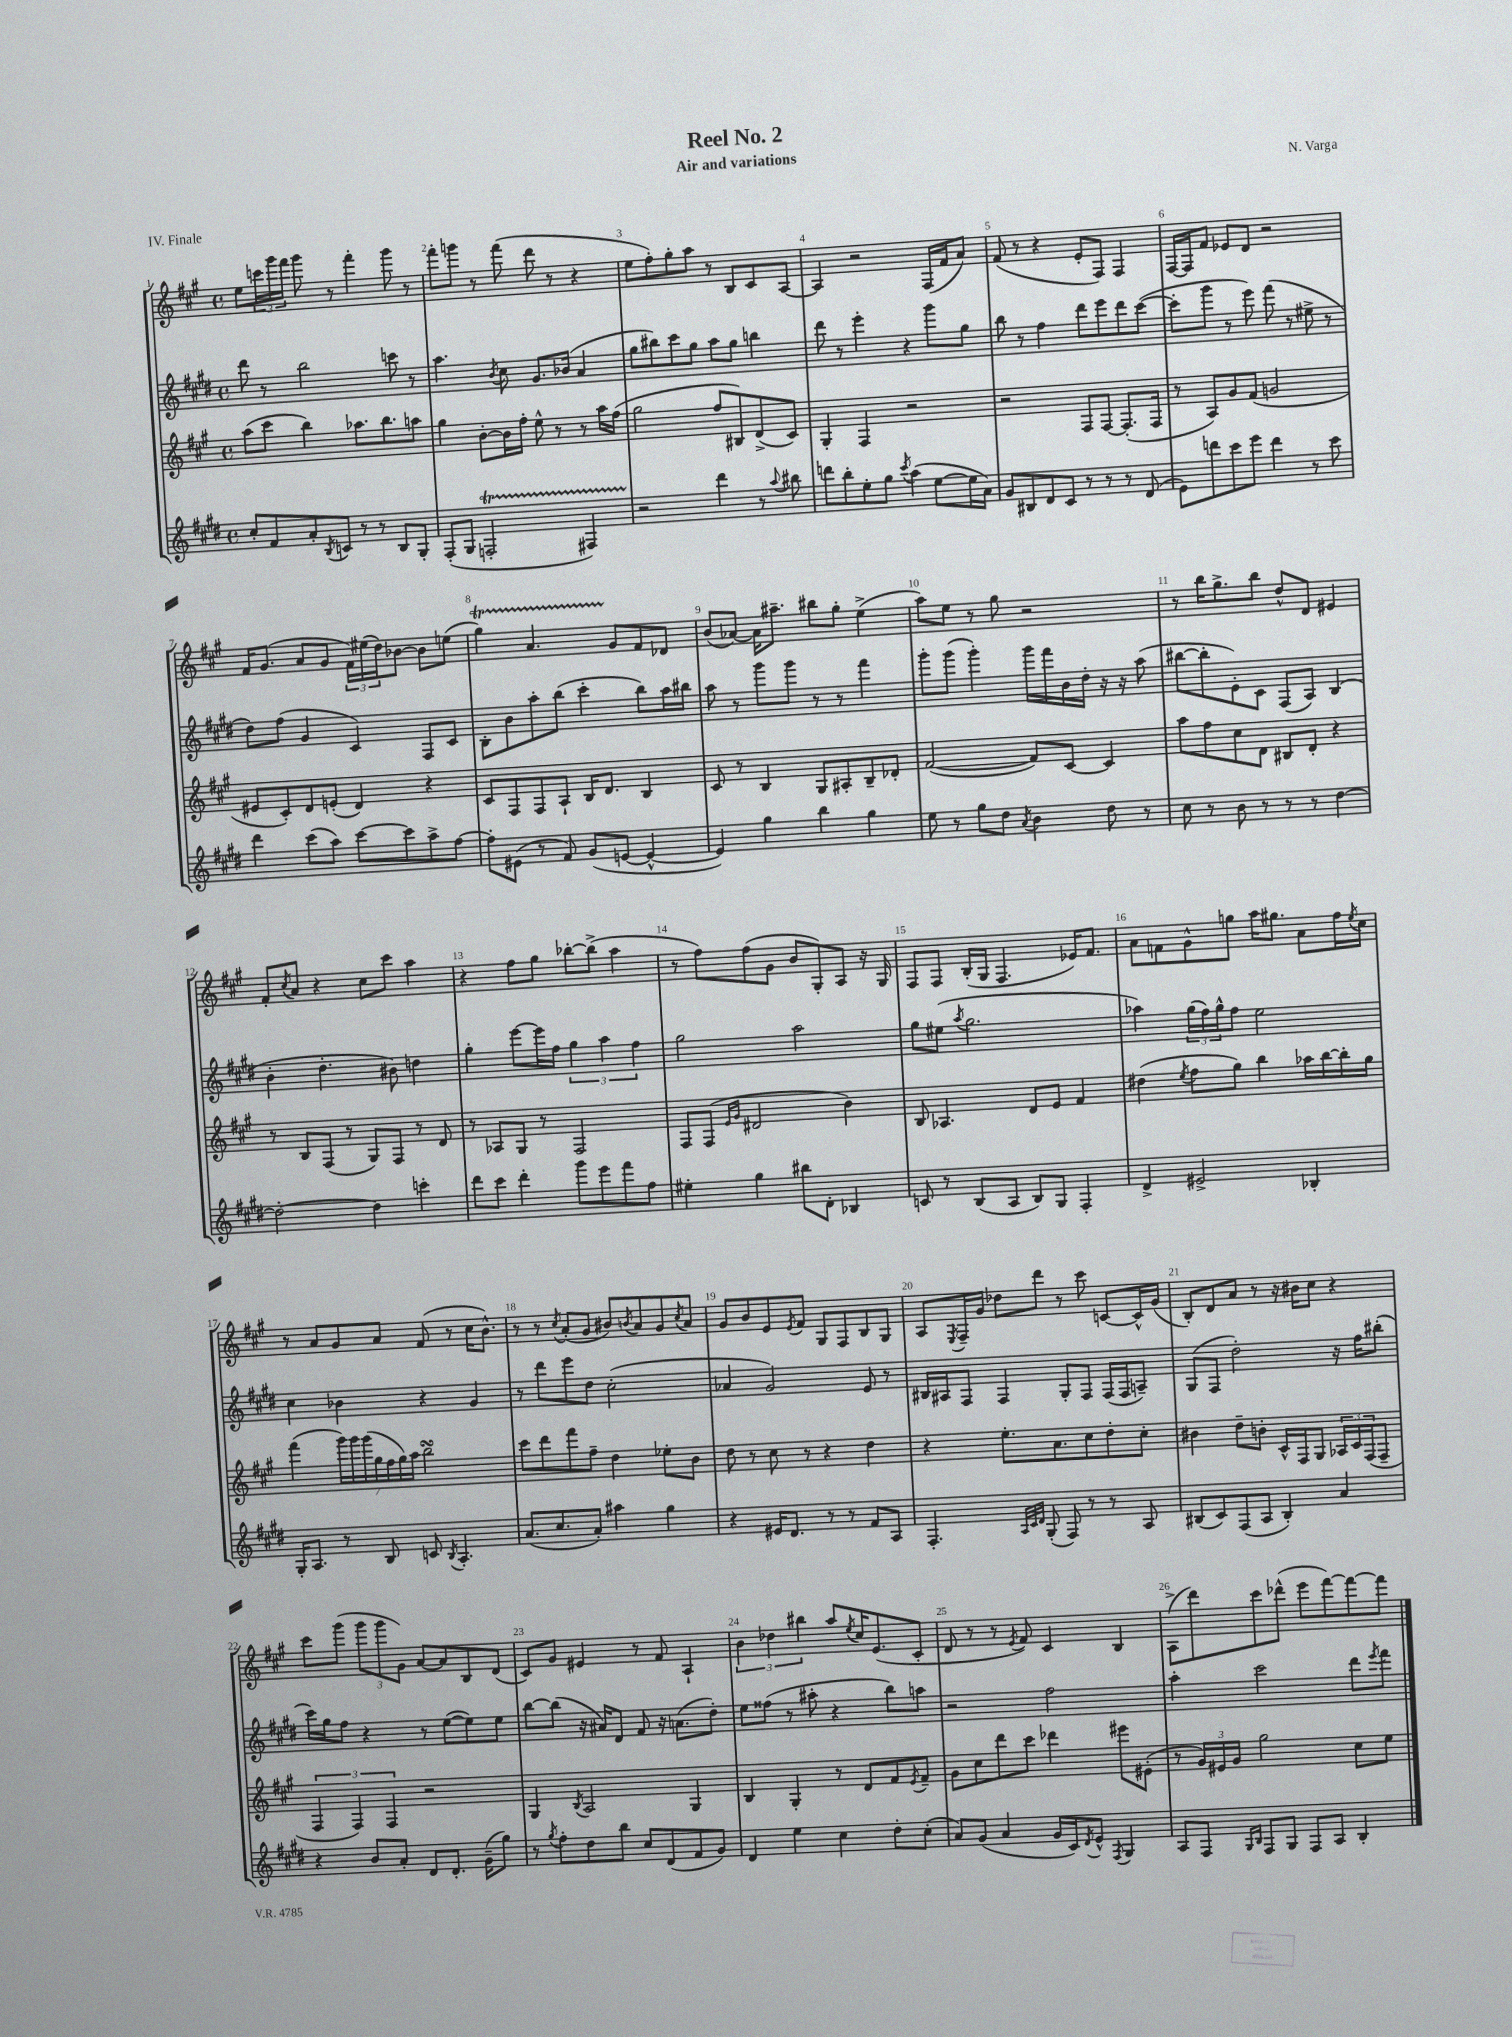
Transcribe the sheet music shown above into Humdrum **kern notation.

**kern	**kern	**kern	**kern
*part4	*part3	*part2	*part1
*staff4	*staff3	*staff2	*staff1
*clefG2	*clefG2	*clefG2	*clefG2
*k[f#c#g#d#]	*k[f#c#g#]	*k[f#c#g#d#]	*k[f#c#g#]
*M4/4	*M4/4	*M4/4	*M4/4
*met(c)	*met(c)	*met(c)	*met(c)
=1	=1	=1	=1
8cc#'/L	(8aa\L	8ddd#\	8ee\L
8f#/	8ccc#\J	8r	24cccn\L
.	.	.	24ggg#\
.	.	.	24fff#\JJ
8a'/	4bb\)	2bb\	8ggg#\
8qB/	.	.	.
8cn/J	.	.	8r
8r	8.aa-X\L	.	4fff#'\
8r	.	.	.
.	8.bb\	.	.
8B/L	.	8cccn\	8ggg#\
8G#'/J	8aan\J	8r	8r
=2	=2	=2	=2
(8F#'/L	4gg#\	4.aa\	8fff#'\L
8G#/J	.	.	8gggn\J
2FnT'/	[8b'\L	.	8r
.	.	8qb/	.
.	16b\L]	8cc#\	(8fff#\
.	16ff#'\JJ	.	.
.	8ee^^\	8.g#/L	8ddd\
.	8r	.	8r
.	.	(16b-X/Jk	.
4F#XTTT/)	8r	4a/	4r
.	16aa\LL	.	.
.	(16ff#\JJ	.	.
=3	=3	=3	=3
2r	2gg#\	8gg#\L	8ee\L
.	.	8bb#X\)	8ff#'\)
.	.	8ccc#\	8gg#'\
.	.	8gg#\J	8aa\J
4ddd#\	8ff#/L	8aa\L	8r
.	8B#X/)	8gg#\J	8B/L
8r	(8d^/	4bbn\	8c#/
8qqaa/	.	.	.
8bb#X\	8c#/J)	.	[8A/J
=4	=4	=4	=4
8dddn\L	4G#'/	8ddd#\	4A/]
8bb'\	.	8r	.
8ee'\	4F#/	4eee'\	2r
8gg#\J	.	.	.
8qccc#/	.	.	.
(4aa\	2r	4r	.
[8ee\L	.	8ggg#\L	(16F#/LL
.	.	.	16f#/J
16ee\L]	.	8gg#\J	8a/J)
16a\JJ)	.	.	.
=5	=5	=5	=5
8g#/L	2r	8bb\	(8f#/
8B#X/	.	8r	8r
8d#/	.	4ff#\	4r
8c#/J	.	.	.
8r	8F#/L	8ddd#\L	8e'/L
8r	[8F#/J	8eee\	8F#/J)
8r	(8.F#'/L]	8ddd#\	4F#/
(8d#/	.	([8ccc#\J	.
.	16F#/Jk	.	.
=6	=6	=6	=6
8e\L)	8r	8ccc#'\L]	[16F#/LL
.	.	.	16F#/J]
8dddn\	8A/L)	8ggg#\J	8f#/J
8ccc#\	8g#/	8r	8e-X/L
8eee\J	(8f#/J	8eee\)	8d/J
4ddd\	2gn/	(8fff#\	2r
.	.	8r	.
8r	.	8ee#X^\	.
8ccc#\	.	8r	.
!!LO:LB:g=z
=7	=7	=7	=7
4ddd#\	8e#X/L	8dd#\L)	16f#/KL
.	.	.	(8.g#/J
.	8c#'/)	(8ff#\J	.
(8ccc#\L	8d/	4g#/	8a/L
8aa\J)	(8en'/J	.	8g#/J
[8ccc#\L	4d/)	4c#/)	24f#\LL)
.	.	.	(24ee#X\
.	.	.	24dd\J)
8ccc#\]	.	.	[8b-X\J
8aa^\	4r	8F#/L	8b-\L]
[8ff#\J	.	8c#/J	(8een\J
=8	=8	=8	=8
8ff#'\L]	8c#/L	8B'\L	4gg#t\)
(8e#X\J	8F#/	8b\	.
8r	8F#/	8aa'\	4.aTTT/
8f#/)	8A`/J	(8bb\J	.
(8g#/L	16B/KL	4ccc#'\	.
.	8.d/J	.	.
[8en/J	.	.	8g#/L
4e^^/_	4B/	8bb\L)	8f#/
.	.	16aa\L	8d-X/J
.	.	16bb#X\JJ	.
=9	=9	=9	=9
4e/])	8c#/	8aa\	(8b/L
.	8r	8r	[8a-X/J)
4gg#\	4B/	8ggg#\L	16a-\KL]
.	.	.	8.aa#X~\J
.	.	8ggg#\J	.
4bb\	8G#/L	8r	8bb#X\L
.	8A#X'/	8r	8gg#'\J
4gg#\	8B~/	4fff#\	(4ee^\
.	8d-X'/J	.	.
=10	=10	=10	=10
8ee\	([2f#/	8ggg#'\L	8aa\L)
8r	.	(8ggg#\J	8ee\J
8gg#\L	.	4ggg#'\)	8r
8dd#\J	.	.	8gg#\
8qa/	.	.	.
4b\	8f#/L])	16ggg#\LL	2r
.	.	16fff#\	.
.	[8c#/J	16b\	.
.	.	16dd#'\JJ	.
8dd#\	4c#/]	16r	.
.	.	16r	.
8r	.	(8aa\	.
=11	=11	=11	=11
8cc#\	8aa\L	[8bb#X\L	8r
8r	8ff#\	8bb#'\]	16bb\KL
.	.	.	8.gg#^\
8b\	8cc#\	8e'\)	.
8r	8d\J	8c#\J	8bb\J
8r	8B#X/L	(8F#/L	8dd^^/L
8r	8d'/J	8A/J)	8d/J
[4dd#\	4r	(4B/	4e#X/
!!LO:LB:g=z
=12	=12	=12	=12
2dd#'\_	8r	4b'\	8f#'/L
.	.	.	8qcc#/
.	8B/L	.	8a/J
.	(8F#/J	4.dd#'\	4r
.	8r	.	.
4dd#\]	8G#/L)	.	8cc#\L
.	8F#/J	8b#X\)	8ccc#\J
4cccn'\	8r	4ddn\	4aa\
.	8d/	.	.
=13	=13	=13	=13
8ddd#\L	8r	4gg#'\	4r
8ccc#\J	8A-X/L	.	.
4ddd#'\	8G#/J	[8eee\L	8ff#\L
.	8r	16eee\L]	8gg#\J
.	.	16ff#\JJ	.
8ggg#\L	2F#/	6gg#\	[8bb-X'\L
8eee\	.	.	(8bb-^\J]
.	.	6aa\	.
8fff#\	.	.	4aa\
.	.	6ff#\	.
8ff#\J	.	.	.
=14	=14	=14	=14
4ee#X'\	8F#/L	2gg#\	8r
.	(8F#/J	.	8ff#\L)
.	16qqe/LL	.	.
.	16qqg#/JJ	.	.
4gg#\	2d#X/	.	(8ff#\
.	.	.	8g#\J
8bb#X\L	.	2aa\	8b/L
8d#'\J	.	.	8G#'/)
4B-X/	4b\)	.	8A/J
.	.	.	16r
.	.	.	16G#/
=15	=15	=15	=15
8cn/	8B/	8gg#\L	8F#/L
8r	4.A-X/	(8ee#X\J	8F#/J
.	.	8qaa/	.
(8B/L	.	2.gg#\	(16B'/LL
.	.	.	16G#/JJ
8A/J	.	.	4.F#/
8B/L)	8d/L	.	.
8G#/J	8e/J	.	.
4F#'/	4f#/	.	16e-X/KL)
.	.	.	8.f#/J
=16	=16	=16	=16
4d#^/	(4dd#X\	4aa-X\)	8a\L
.	.	.	8fn\
.	8qee/	.	.
2e#X^/	8ff#\L	(24gg#\LL	8g#^^\
.	.	24ff#\)	.
.	.	24gg#^^\J	.
.	8gg#\J)	8ff#\J	8ggn\J
.	4bb\	2ee\	16aa\KL
.	.	.	8.gg#X\J
4B-X'/	16aa-X\LL	.	8a\L
.	[16bb\	.	.
.	16bb'\]	.	16ff#\L
.	.	.	8qee/
.	16gg#\JJ	.	16cc#\JJ
!!LO:LB:g=z
=17	=17	=17	=17
16G#'/KL	(4fff#\	4cc#\	8r
8.A/J	.	.	.
.	.	.	8a/L
8r	28ggg#\LL)	4b-X\	8g#/
.	28ggg#\	.	.
.	(28ggg#\	.	.
.	28gg#\	.	.
8B/	.	.	8a/J
.	28ff#\	.	.
.	28gg#\)	.	.
.	28aa\JJ	.	.
8cn/	2bbsSSS\	4r	(8f#/
8qB/	.	.	.
4.A'/	.	.	8r
.	.	4g#/	16cc#\KL
.	.	.	8.b^^\J)
=18	=18	=18	=18
(8.a/L	8ccc#\L	8r	8r
.	8ddd\	8ddd#\L	8r
8.cc#/	.	.	.
.	.	.	8qcc#/
.	8fff#\	8eee\	(8a'/L
8a'/J)	8ff#~\J	8dd#\J	8g#/J
4aa#X\	4dd\	(2cc#'\	8b#X/L)
.	.	.	8qbn/
.	.	.	8a/
4gg#\	8ee-X'\L	.	8g#/
.	.	.	8qcc#/
.	8b\J	.	8a/J
=19	=19	=19	=19
4r	8dd\	4a-X/	8g#/L
.	8r	.	8b/
16e#X/KL	8cc#\	2g#/)	8e/
8.d#/J	.	.	.
.	.	.	8qe/
.	8r	.	8f#/J
8r	4r	.	8G#/L
8r	.	.	8F#/
8f#/L	4dd\	8e/	8B/
8A/J	.	8r	8G#/J
=20	=20	=20	=20
4.F#'/	4r	16B#X/LL	8A/L
.	.	16A#X/J	.
.	.	.	8qE/
.	.	8F#/J	16F#~/L
.	.	.	16g#/JJ
.	8.ee'\L	4F#/	8dd-X\L
32qqA/LLL	.	.	.
32qqc#/	.	.	.
32qqd#/JJJ	.	.	.
(8G#'/	.	.	8ddd\J
.	8.a\	.	.
8F#/)	.	8G#'/L	8r
8r	8cc#\	8F#/J	8ccc#\
8r	8dd'\	(16F#/LL	[8cn/L
.	.	16F#/J	.
8A/	8cc#'\J	8An~/J)	16c^^/L]
.	.	.	(16g#/JJ
=21	=21	=21	=21
(8B#X/L	4b#X\	(8G#/L	8B'/L)
8c#/)	.	8F#/J	8d/
(8F#/	8dd~\L	2dd#'\)	8a/J
8A/J	8bn'\J	.	8r
4B#'/)	16c#^^/LL	.	16r
.	16F#/J	.	16b#X\KL
.	8G#/J	.	8cc#\J
4a/	24A-X/LL	16r	4r
.	24c#/	.	.
.	.	16ff#\KL	.
.	(24F#/J	.	.
.	8F#~/J	(8bb#X'\J	.
!!LO:LB:g=z
=22	=22	=22	=22
4r	6F#/	16ccc#\LL)	8ccc#\L
.	.	16gg#\J	.
.	.	8ff#\J	(8ggg#\J
.	6F#/)	.	.
8b/L	.	4r	12ggg#\L
.	6F#/	.	12ggg#\
8a'/J	.	.	.
.	.	.	12g#\J)
8d#/L	2r	8r	[8a/L
8.d#'/J	.	([8ee\L	8a/]
.	.	8ee\])	8B/
(16g#~\KL	.	.	.
8gg#\J)	.	8ee\J	(8d/J
=23	=23	=23	=23
8r	4G#/	[8bb\L	8c#/L)
8qgg#/	.	.	.
8ff#'\L	.	(8bb\J]	8g#/J
.	8qB/	.	.
8dd#\	2A/	16r	4e#X/
.	.	16a#X/KL)	.
8bb\J	.	8d#/J	.
8cc#/L	.	8f#/	8r
(8d#/	.	16r	8f#/
.	.	(8.an\L	.
8f#/	4G#/	.	4A`/
8g#/J)	.	8dd#'\J)	.
=24	=24	=24	=24
4d#/	4B/	8ee\L	6b\
.	.	(8ff##X\J	.
.	.	.	6dd-X\
4ee\	4G#'/	8r	.
.	.	.	6bb#X\
.	.	8aa#X'\	.
4cc#\	8r	4r	8aa/L
.	.	.	8qee/
.	8d/L	.	16cc#/K
.	.	.	(8.e/
8dd#'\L	8f#/	8bb\L)	.
.	8qe/	.	.
(8cc#'\J	8f#~/J	8aan\J	8c#'/J
=25	=25	=25	=25
8a/L)	8g#\L	2r	8d/
(8g#/J	8cc#\	.	8r
4a/	8ddd\	.	8r
.	.	.	8qe/
.	8ccc#\J	.	8f#/)
16g#/LL	4ddd-X\	2ff#\	4c#/
16c#/J)	.	.	.
8qd#/	.	.	.
8e^^/J	.	.	.
8qF#/	.	.	.
4G#/	8eee#X\L	.	4B/
.	(8e#X'\J	.	.
=26	=26	=26	=26
8A/L	8r	4aa'\	(8A^\L
8F#/J	24g#/LL)	.	8ddd\)
.	24e#X/	.	.
.	24g#/JJ	.	.
16qqG#/LL	.	.	.
16qqB/JJ	.	.	.
8F#/L	2gg#\	2ccc#\	8ccc#\
8G#/J	.	.	(8ddd-X^^\J
8F#/L	.	.	8eee\L
8A/J	.	.	[8fff#\)
4B'/	8cc#\L	8ddd#\L	8fff#\_
.	.	8qeee/	.
.	8ee\J	8fff#\J	8fff#\J]
==	==	==	==
*-	*-	*-	*-
